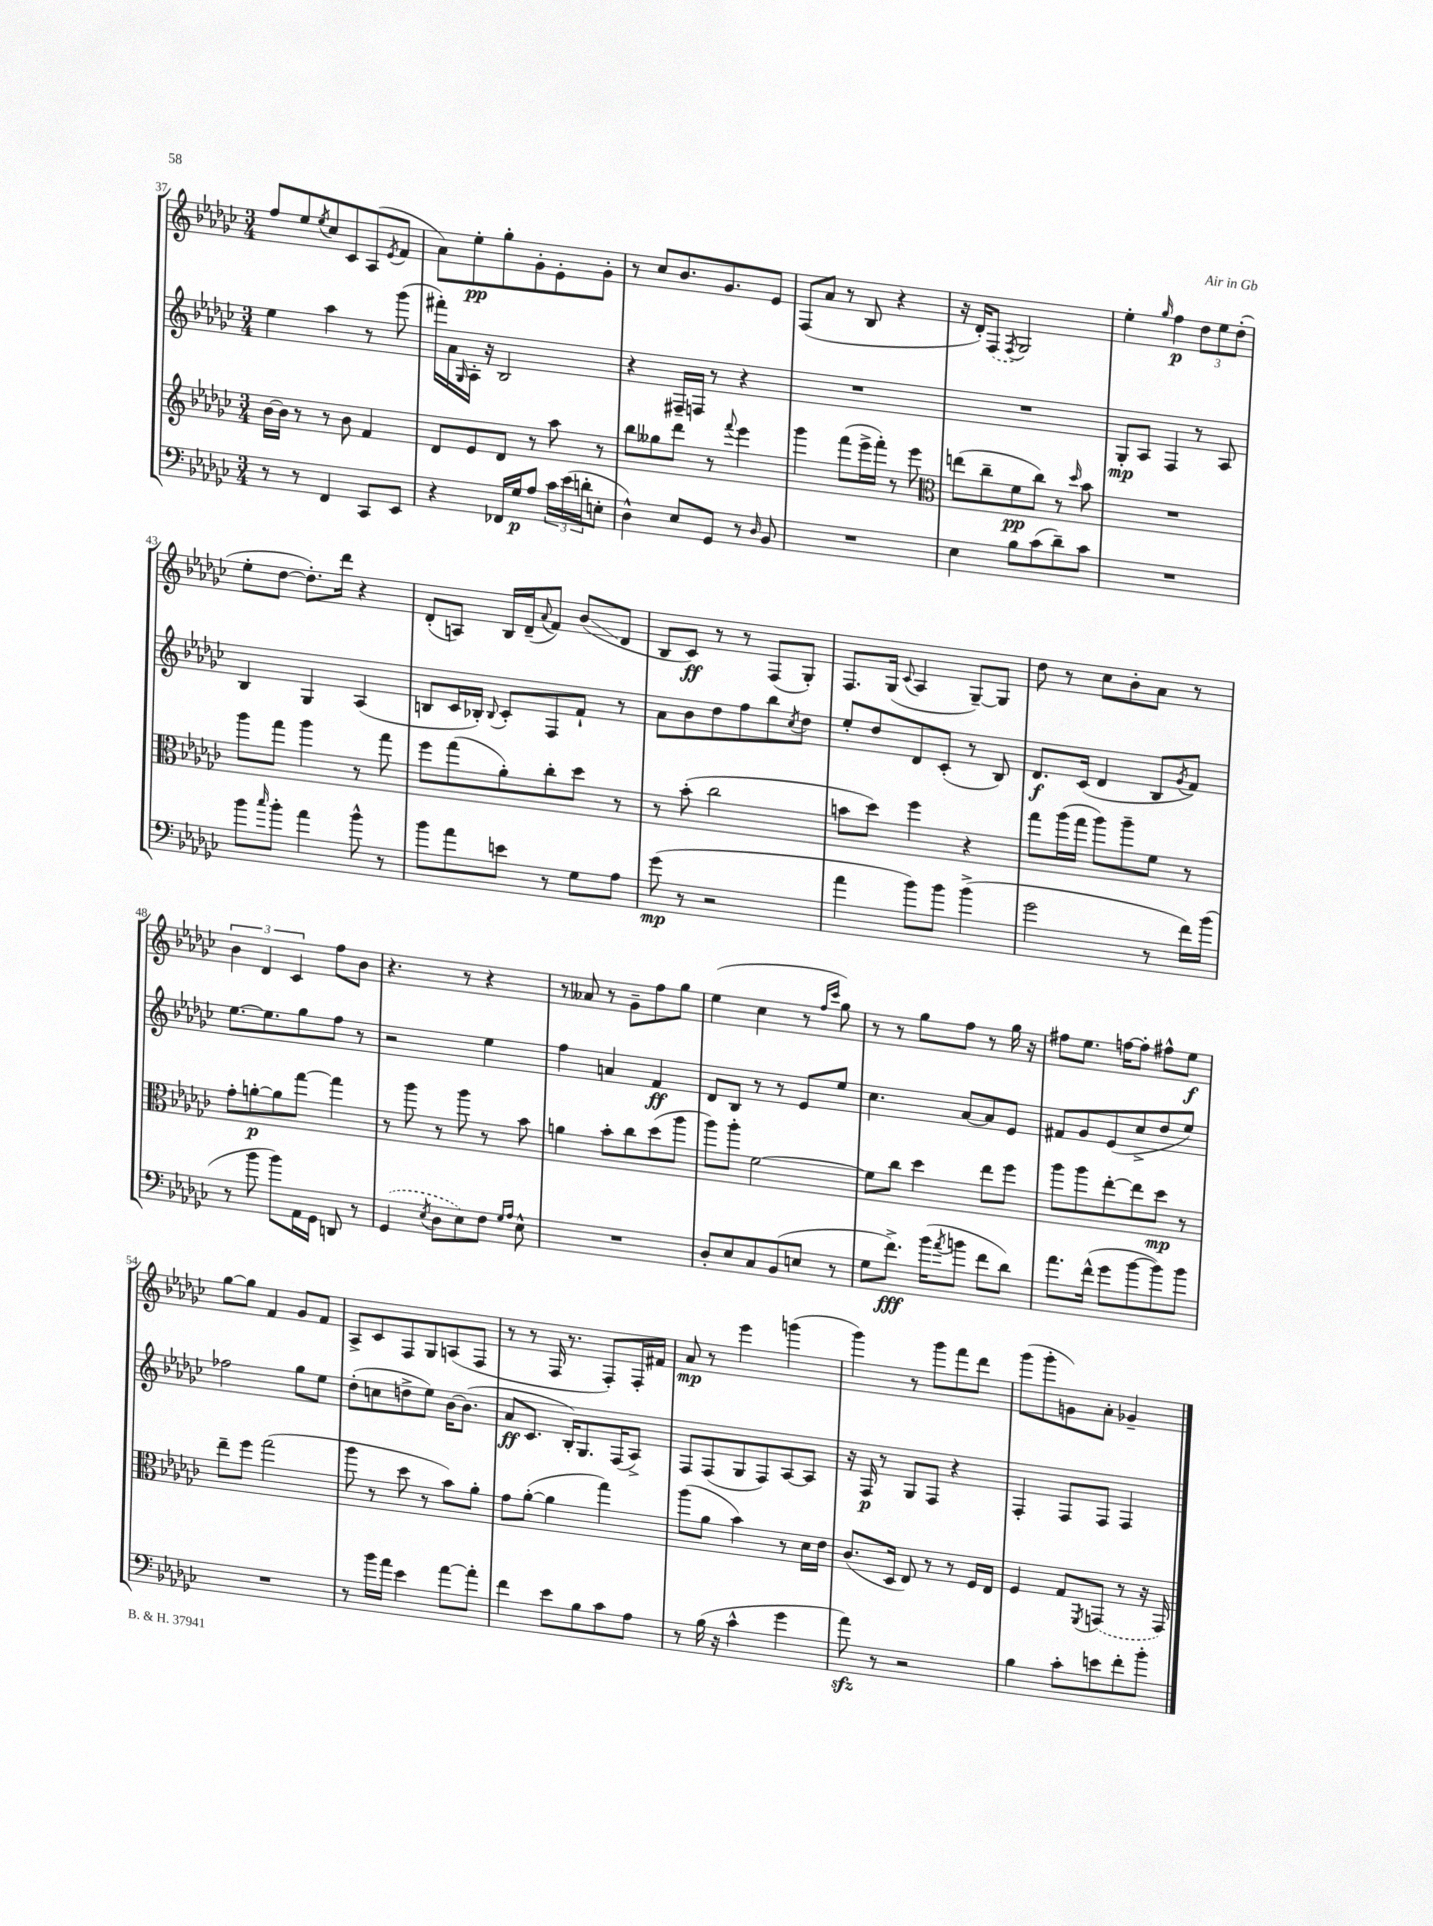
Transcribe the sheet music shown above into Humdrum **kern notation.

**kern	**kern	**kern	**kern
*staff4	*staff3	*staff2	*staff1
*clefF4	*clefG2	*clefG2	*clefG2
*k[b-e-a-d-g-c-]	*k[b-e-a-d-g-c-]	*k[b-e-a-d-g-c-]	*k[b-e-a-d-g-c-]
*M3/4	*M3/4	*M3/4	*M3/4
8r	[16b-	4ee-	8ff
.	16b-]	.	.
8r	8r	.	8ee-
.	.	.	8qee-
4FF	8r	4aa-	8cc-
.	8b-	.	8c-
8CC-	4f	8r	(8A-
.	.	.	8qe-
8EE-	.	(8ggg-	8f
=	=	=	=
4r	8d-	16fff#')	8a-)
.	.	16a-	.
.	.	16qqG-	.
.	8e-	16A-'	8ee-'
.	.	16r	.
16FF-	8d-	2B-	8gg-'
16G-	.	.	.
8A-	8r	.	8g-'
24c-	8aa-	.	8e-'
(24e-	.	.	.
24d'	.	.	.
8E'	8r	.	8g-'
=	=	=	=
4D-^^)	8bb-	4r	8r
.	8gg--	.	8cc-
8E-	8ddd-	16F#~	8.b-
.	.	16F	.
8GG-	8r	8r	.
.	.	.	8.g-
.	8qqfff	.	.
8r	4eee-	4r	.
16qqD-	.	.	.
8BB-	.	.	8e-
=	=	=	=
2.r	4ggg-	2.r	(8F
.	.	.	8a-
.	(8fff	.	8r
.	16eee-^	.	8B-
.	16fff')	.	.
.	8r	.	4r
.	8eee-	.	.
=	=	=	=
*	*clefC3	*	*
4E-	(8ee	2.r	16r
.	.	.	16d-')
.	8cc-~	.	(8F
.	.	.	8qF
8B-	8f	.	2G-)
(8c-	8cc-)	.	.
8d-~)	8r	.	.
.	16qqdd-	.	.
8c-	8b-	.	.
=	=	=	=
2.r	2.r	8G-'	4ee-'
.	.	8A-	.
.	.	.	16qqgg-
.	.	4F	4ff
.	.	8r	12dd-
.	.	.	12ee-
.	.	8A-	.
.	.	.	(12dd-'
=	=	=	=
8b-	8aa-	4B-	8ee-'
16qqcc-	.	.	.
8b-'	8gg-	.	[8dd-
4a-	4aa-	4G-	8.dd-'])
.	.	.	16ddd-
8b-^^	8r	(4A-	4r
8r	8gg-	.	.
=	=	=	=
8b-	8ff	8B	(8d-'
8a-	(8gg-	16c-	8A)
.	.	16B-')	.
.	.	8qqB-	.
8e	8a-')	8c-'	16B-
.	.	.	(16d-~
.	.	.	8qqa-
8r	8cc-'	8F	8f)
8G-	8dd-	8f`	(8b-
8A-	8r	8r	8d-
=	=	=	=
(8g-	8r	8a-	8B-
8r	(8b-'	8b-	8c-)
2r	2cc-	8dd-	8r
.	.	8ff	8r
.	.	8bb-	(8F
.	.	8qcc-	.
.	.	8dd-	8G-')
=	=	=	=
4a-	8b	8ee-'	8.F
.	8dd-)	8dd-	.
.	.	.	(16G-
.	.	.	8qqc-
8b-)	4ff	8d-	4A-
8b-	.	(8c-'	.
(4b-^	4r	8r	[8G-~)
.	.	8B-)	8G-]
=	=	=	=
2g-	8gg-	8.d-	8dd-
.	(16aa-	.	8r
.	16gg-	(16c-	.
.	8aa-)	4d-	8cc-
.	8aa-~	.	8b-'
8r	8f	8B-	8a-
.	.	8qg-	.
16f)	8r	8f)	8r
(16b-	.	.	.
=	=	=	=
8r	8g-'	[8.ee-	6b-
8b-	[8a'	.	.
.	.	.	6d-
.	.	8.ee-]	.
8b-)	8a]	.	.
.	.	.	6c-
16AA-	[8gg-	8gg-	.
16GG-	.	.	.
8DD	4gg-]	8ff	8ff
8r	.	8r	8b-
=	=	=	=
(4GG-	8r	2r	4.r
.	8aa-	.	.
8qE-	.	.	.
8D-	8r	.	.
8E-)	8aa-	.	8r
8F	8r	4ee-	4r
16qqG-	.	.	.
16qqA-	.	.	.
8E-^^	8b-	.	.
=	=	=	=
2.r	4a	4ff	8r
.	.	.	8a--
.	8b-'	4a	8r
.	8cc-	.	8g-~
.	(8dd-	4f	8ff
.	8aa-	.	8gg-
=	=	=	=
8D-'	8aa-)	8d-	(4ee-
8E-	8aa-'	8B-	.
8C-	[2f	8r	4cc-
(8BB-	.	8r	.
8E	.	8e-	8r
.	.	.	16qqff
.	.	.	16qqccc-
8r	.	8ee-	8gg-)
=	=	=	=
8G-	8f]	4.cc-	8r
8.f^)	8cc-	.	8r
.	4dd-	.	8gg-
(16b-	.	.	.
8qa-	.	.	.
8b	.	[8a-	8ff
8f	8ee-	8a-]	8r
8d-)	8ff	8e-	16gg-
.	.	.	16r
=	=	=	=
8.a-	8aa-	8f#	8ff#
.	8aa-	8g-	8.ee-
(16f^^	.	.	.
8g-	[8ee-'	(8e-	.
.	.	.	[16ff
[8b-	8ee-]	8cc-^	8ff']
8b-])	8dd-	8dd-	8ff#^^
8b-	8r	8ee-)	8ee-
=	=	=	=
2.r	8ee-~	2ff-	[8gg-
.	8ff	.	8gg-]
.	(2gg-	.	4f
.	.	8gg-	8g-
.	.	8ee-	8f
=	=	=	=
8r	8aa-	(8dd-'	8A-^
16b-	8r	8cc	8c-
16a-	.	.	.
4e-	8dd-	8dd^	8F
.	8r	8ee-)	8G-
[8a-	8b-)	[16b-	(8A
.	.	(8.b-]	.
8a-']	8a-'	.	8F
=	=	=	=
4f	8g-	8a-	8r
.	([8a-'	8.c-	8r
8e-	4a-]	.	16F
.	.	16B-')	8.r
8B-	.	8.G-	.
8c-	4gg-)	.	8F')
.	.	(16F	.
8A-	.	8A-^)	16F'
.	.	.	16f#
=	=	=	=
8r	(8aa-	8F	8a-
(16B-	8a-	(8F	8r
16r	.	.	.
4c-^^	4b-)	8G-	4eee-
.	.	8F)	.
4g-	8r	[8A-	(4ggg
.	16d-	8A-]	.
.	16e-	.	.
=	=	=	=
8a-)	(8.c-	16r	4ggg-)
.	.	16F	.
8r	.	8r	.
.	16D-	.	.
2r	8E-)	8G-	8r
.	8r	8F	8ggg-
.	8r	4r	8fff
.	16F	.	8ddd-
.	16E-	.	.
=	=	=	=
4B-	4F	4F'	(8ggg-
.	.	.	8ggg-'
8c-'	8G-	8F	8g)
.	8qFF	.	.
8e	(8GG	8F	8a-'
8f'	8r	4F	4g-~
8b-'	16r	.	.
.	16GG)	.	.
==	==	==	==
*-	*-	*-	*-
